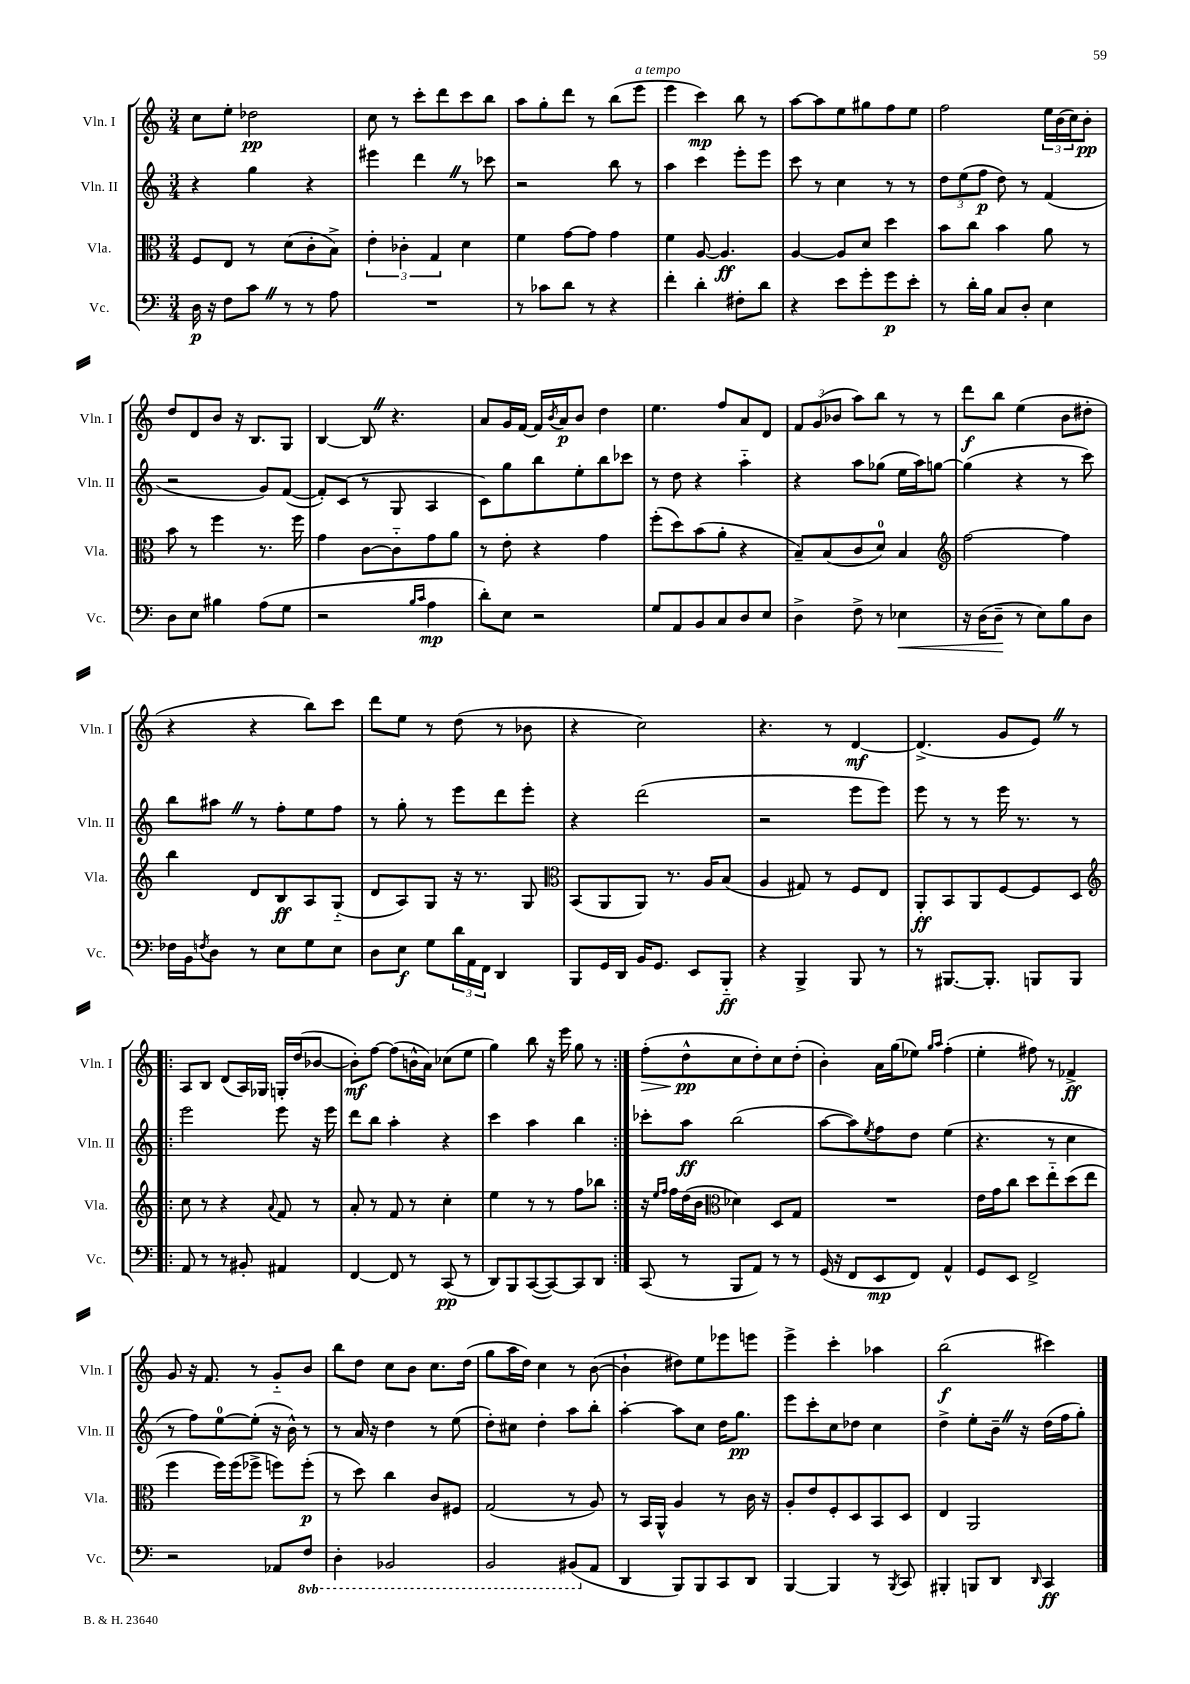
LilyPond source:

<<
\new StaffGroup <<
\new Staff = "s0" \with { instrumentName = "Vln. I" shortInstrumentName = "Vln. I" } {
    \clef treble \key c \major \numericTimeSignature \time 3/4
    c''8 e''8-. des''2\pp |
    c''8 r8 c'''8-. d'''8 c'''8 b''8 |
    a''8 g''8-. d'''8 r8 b''8( e'''8^\markup { \italic "a tempo" } |
    e'''4 c'''4\mp) b''8 r8 |
    a''8~ a''8 e''8 gis''8 f''8 e''8 |
    f''2 \tuplet 3/2 { e''16 b'16( c''16) } b'8-.\pp |
    d''8 d'8 b'8 r16 b8. g8 |
    b4~ b8 \once \override BreathingSign.text = \markup { \musicglyph "scripts.caesura.straight" } \breathe r4. |
    a'8 g'16 f'16~ f'16 \acciaccatura { b'8 } a'16\p b'8 d''4 |
    e''4. f''8 a'8 d'8 |
    \tuplet 3/2 { f'8 g'8( bes'8 } a''8) b''8 r8 r8 |
    d'''8\f b''8 e''4( b'8 dis''8-. |
    r4 r4 b''8) c'''8 |
    d'''8 e''8 r8 d''8( r8 bes'8 |
    r4 c''2) |
    r4. r8 d'4~\mf |
    d'4.->( g'8 e'8) \once \override BreathingSign.text = \markup { \musicglyph "scripts.caesura.straight" } \breathe r8 |
    \repeat volta 2 { a8 b8 d'8( a16) ges16 g16-. d''16( bes'8~ |
    bes'8-.\mf) f''8~ f''8( b'16-^ a'16) ces''8( e''8 |
    g''4) b''8 r16 e'''16 g''8 r8 | }
    f''8-.\>( d''8-^\pp\! c''8 d''8-.) c''8 d''8-.( |
    b'4-.) a'16 g''16( ees''8) \grace { g''16 a''16 } f''4-.( |
    e''4-. fis''8) r8 fes'4->\ff |
    g'8 r16 f'8. r8 g'8-_ b'8 |
    b''8 d''8 c''8 b'8 c''8. d''16( |
    g''8 a''16 d''16) c''4 r8 b'8~( |
    b'4-! dis''8) e''8 ees'''8 e'''8 |
    e'''4-> c'''4-. aes''4 |
    b''2\f( cis'''4) \bar "|." |
}
\new Staff = "s1" \with { instrumentName = "Vln. II" shortInstrumentName = "Vln. II" } {
    \clef treble \key c \major \numericTimeSignature \time 3/4
    r4 g''4 r4 |
    eis'''4 d'''4 \once \override BreathingSign.text = \markup { \musicglyph "scripts.caesura.straight" } \breathe r8 ces'''8 |
    r2 b''8 r8 |
    a''4 c'''4 e'''8-. e'''8 |
    c'''8 r8 c''4 r8 r8 |
    \tuplet 3/2 { d''8 e''8( f''8\p } d''8) r8 f'4( |
    r2 g'8) f'8~( |
    f'8-.) c'8( r8 g8 a4 |
    c'8) g''8 b''8 e''8-. b''8 ces'''8 |
    r8 d''8 r4 a''4-_ |
    r4 a''8 ges''8( e''16 a''16) g''8~ |
    g''4( r4 r8 c'''8) |
    b''8 ais''8 \once \override BreathingSign.text = \markup { \musicglyph "scripts.caesura.straight" } \breathe r8 f''8-. e''8 f''8 |
    r8 g''8-. r8 e'''8 d'''8 e'''8-. |
    r4 d'''2( |
    r2 e'''8 e'''8) |
    e'''8 r8 r8 e'''16 r8. r8 |
    \repeat volta 2 { e'''2 e'''8 r16 e'''16 |
    d'''8 b''8 a''4-. r4 |
    c'''4 a''4 b''4 | }
    ces'''8-. a''8\ff b''2( |
    a''8~ a''8) \acciaccatura { e''8 } f''8 d''8 e''4( |
    r4. r8 c''4 |
    r8 f''8) e''8-0~ e''8-.( r16 b'16-^) r8 |
    r8 a'16 r16 d''4 r8 e''8( |
    d''8-.) cis''8 d''4-. a''8 b''8-. |
    a''4~-. a''8 c''8 d''16 g''8.\pp |
    e'''8 c'''8-. c''8 des''8 c''4 |
    d''4-> e''8-. b'16-- \once \override BreathingSign.text = \markup { \musicglyph "scripts.caesura.straight" } \breathe r16 d''16( f''16 g''8-.) \bar "|." |
}
\new Staff = "s2" \with { instrumentName = "Vla." shortInstrumentName = "Vla." } {
    \clef alto \key c \major \numericTimeSignature \time 3/4
    f8 e8 r8 d'8( c'8-. b8->) |
    \tuplet 3/2 { e'4-. ces'4-. g4 } d'4 |
    f'4 g'8~ g'8 g'4 |
    f'4 a8~ a4.\ff |
    a4~ a8 d'8 d''4 |
    b'8 c''8 b'4 a'8 r8 |
    b'8 r8 f''4 r8. f''16 |
    g'4 c'8~ c'8-_ g'8 a'8 |
    r8 e'8-. r4 g'4 |
    f''8-.( d''8) b'8( a'8-. r4 |
    b8--) b8( c'8 d'8-0) b4 |
    \clef treble f''2~ f''4 |
    b''4 d'8 b8\ff a8 g8-_( |
    d'8 a8) g8 r16 r8. g8 |
    \clef alto b,8( a,8 a,8) r8. a16 b8( |
    a4 gis8) r8 f8 e8 |
    a,8-.\ff b,8 a,8 f8~ f8 d8 |
    \repeat volta 2 { \clef treble c''8 r8 r4 \appoggiatura { a'8 } f'8 r8 |
    a'8-. r8 f'8 r8 c''4-. |
    e''4 r8 r8 f''8 bes''8 | }
    r16 \grace { e''16 f''16 } f''16 d''16( b'16 \clef alto des'4) d8 g8 |
    R2. |
    e'16 g'16 c''8 d''8 e''8-_ d''8( e''8 |
    f''4 f''16) f''16( fes''8-> f''8) f''8-.\p( |
    r8 d''8) c''4 c'8 fis8 |
    g2( r8 a8) |
    r8 b,16 a,16-^ a4 r8 c'16 r16 |
    a8-. e'8 f8-. d8 b,8 d8 |
    e4 a,2 \bar "|." |
}
\new Staff = "s3" \with { instrumentName = "Vc." shortInstrumentName = "Vc." } {
    \clef bass \key c \major \numericTimeSignature \time 3/4 \set Staff.ottavationMarkups = #ottavation-simple-ordinals
    d16\p r16 f8 c'8 \once \override BreathingSign.text = \markup { \musicglyph "scripts.caesura.straight" } \breathe r8 r8 a8 |
    R2. |
    r8 ces'8 d'8 r8 r4 |
    f'4-. d'4-. fis8-. d'8 |
    r4 e'8 g'8-. g'8\p e'8-. |
    r8 d'16-. b16 c8 d8-. e4 |
    d8 e8 bis4 a8( g8 |
    r2 \grace { b16 c'16 } a4\mp |
    d'8-.) e8 r2 |
    g8 a,8 b,8 c8 d8 e8 |
    d4-> f8-> r8 ees4\< |
    r16 d16( d8--\! r8 e8) b8 d8 |
    fes16 b,16 \acciaccatura { f8 } d8 r8 e8 g8 e8 |
    d8 e8\f g8 \tuplet 3/2 { d'16 a,16 f,16 } d,4 |
    b,,8 g,16 d,16 b,16 g,8. e,8 b,,8-_\ff |
    r4 b,,4-> b,,8 r8 |
    r8 bis,,8.~ bis,,8.-. b,,8 b,,8 |
    \repeat volta 2 { a,8 r8 r8 bis,8-. ais,4 |
    f,4~ f,8 r8 c,8\pp( r8 |
    d,8) b,,8 c,8~( c,8~) c,8 d,8 | }
    c,8( r8 b,,8 a,8) r8 r8 |
    g,16( r16 f,8 e,8\mp f,8) a,4-^ |
    g,8 e,8 f,2-> |
    r2 aes,8 \ottava #-1 f,8 |
    d,4-. bes,,2 |
    b,,2 bis,,8( \ottava #0 a,8 |
    d,4 b,,8) b,,8 c,8 d,8 |
    b,,4~ b,,4 r8 \acciaccatura { b,,8 } c,8 |
    bis,,4-. b,,8 d,8 \grace { d,16 } c,4\ff \bar "|." |
}
>>
>>
\layout { \context { \Score \remove "Bar_number_engraver" } }
